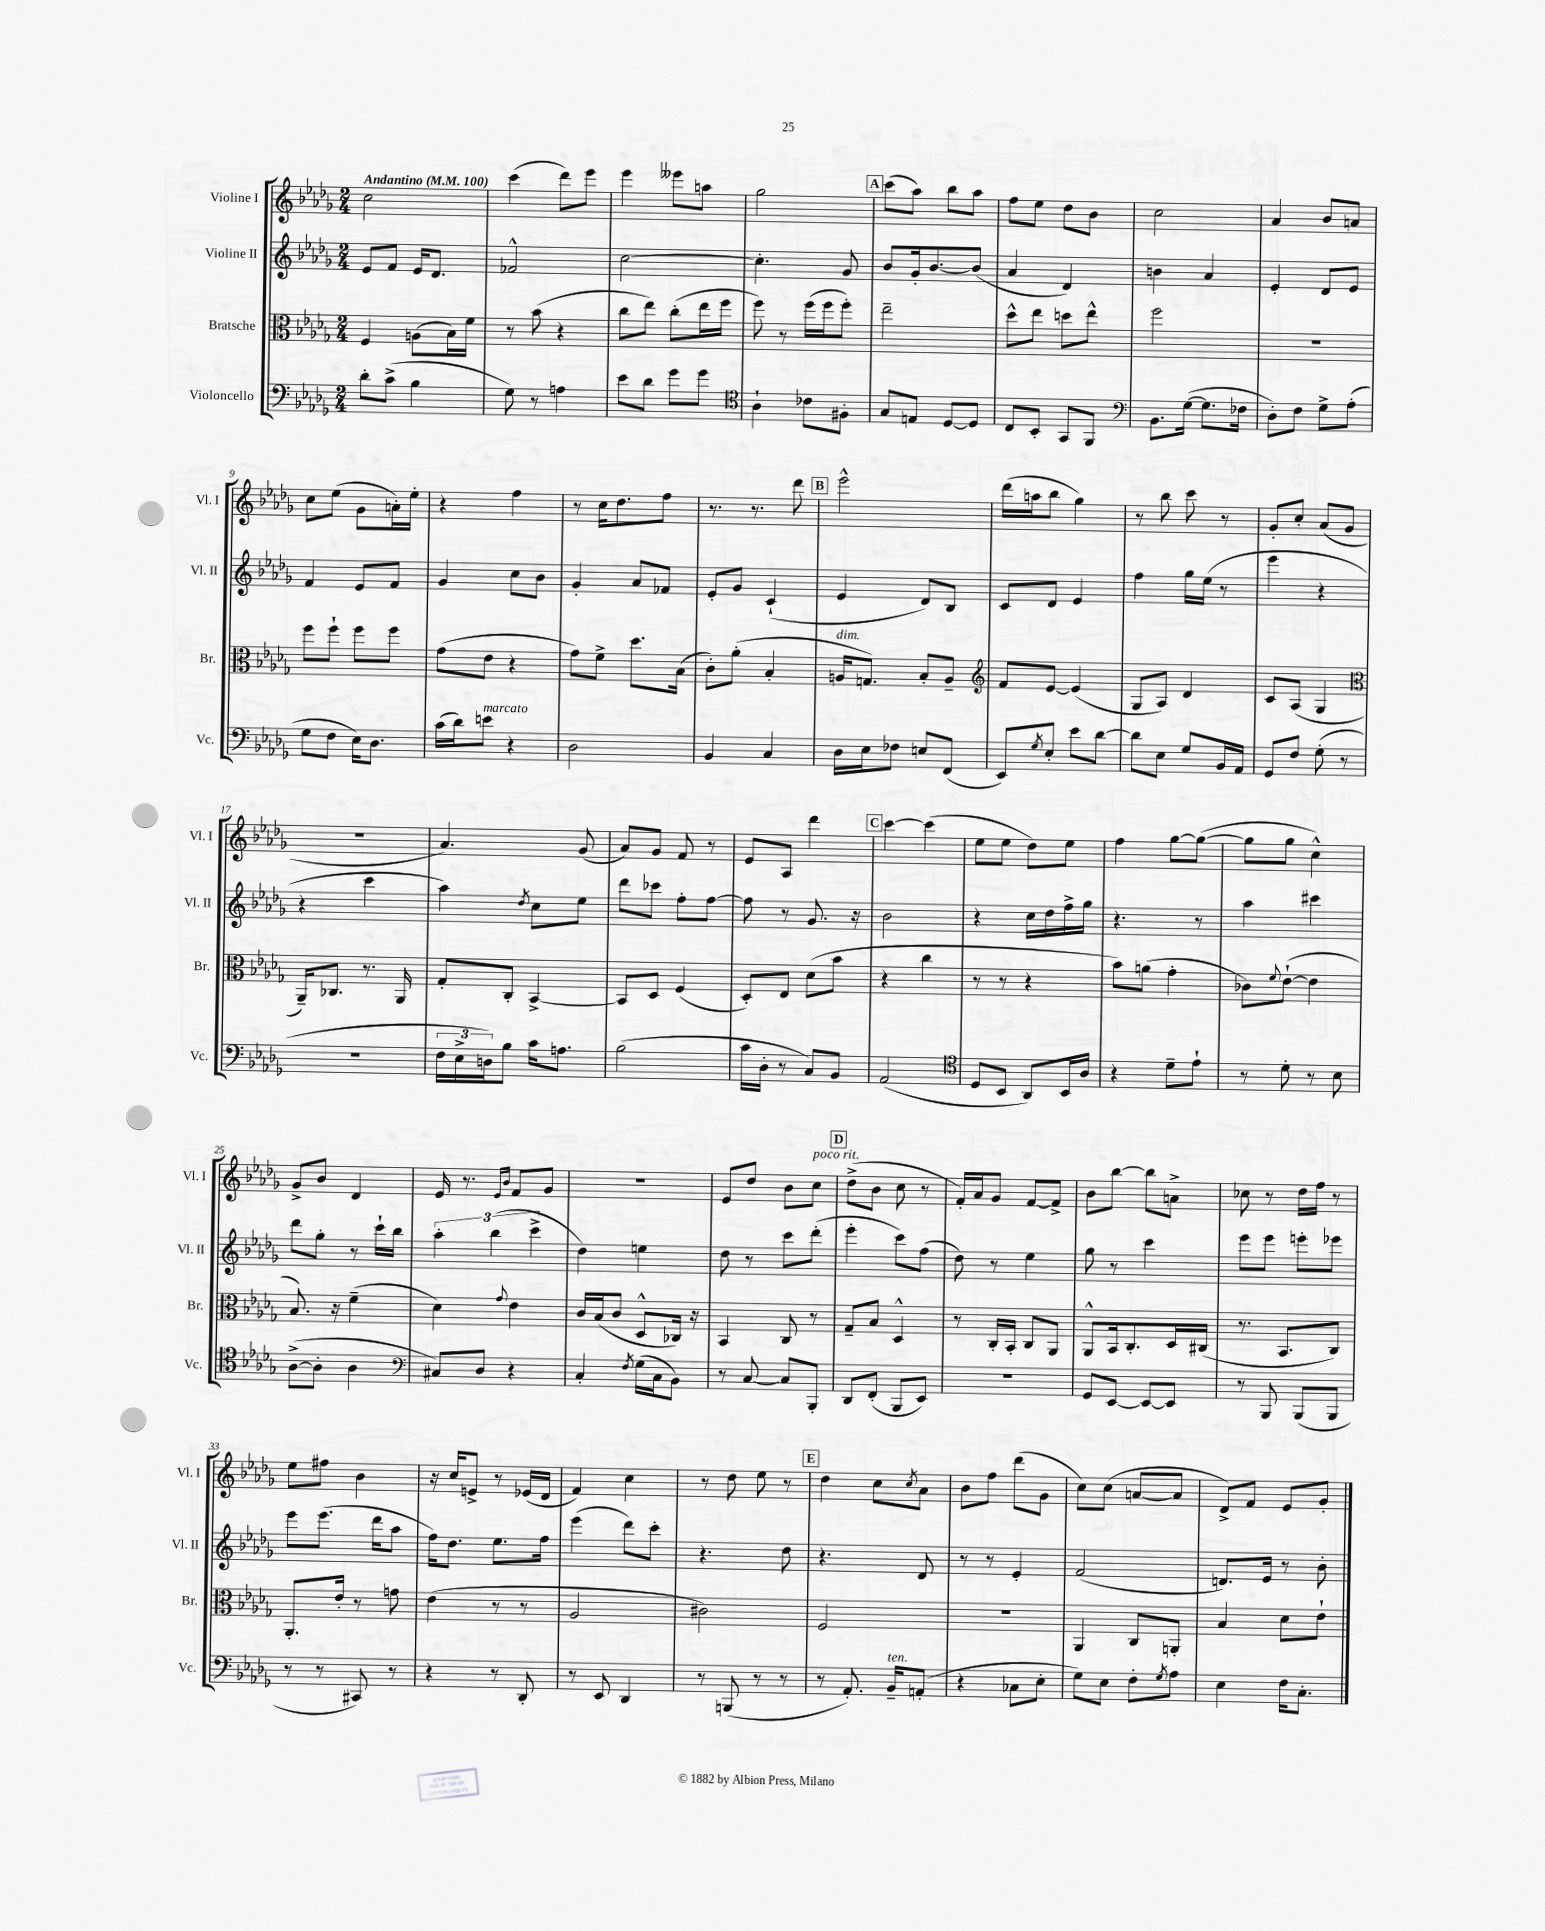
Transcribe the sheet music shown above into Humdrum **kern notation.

**kern	**kern	**kern	**kern
*part4	*part3	*part2	*part1
*staff4	*staff3	*staff2	*staff1
*I"Violoncello	*I"Bratsche	*I"Violine II	*I"Violine I
*I'Vc.	*I'Br.	*I'Vl. II	*I'Vl. I
*clefF4	*clefC3	*clefG2	*clefG2
*k[b-e-a-d-g-]	*k[b-e-a-d-g-]	*k[b-e-a-d-g-]	*k[b-e-a-d-g-]
*M2/4	*M2/4	*M2/4	*M2/4
*MM100	*MM100	*MM100	*MM100
=1	=1	=1	=1
!	!	!	!LO:TX:a:B:t=Andantino
8d-'\L	4F/	8e-/L	2cc\
(8c^\J	.	8f/J	.
4B-\	(8An\L	16e-/KL	.
.	.	8.d-/J	.
.	16B-\L)	.	.
.	16f\JJ	.	.
=2	=2	=2	=2
8G-\)	8r	2f-X^^/	(4ccc\
8r	(8b-\	.	.
4An\	4r	.	8ddd-\L)
.	.	.	8eee-\J
=3	=3	=3	=3
8e-\L	8cc\L	[2cc\	4eee-\
8d-\J	8ee-\J)	.	.
8g-\L	(8cc'\L	.	8eee--X\L
8g-\J	16ee-\L	.	8aan\J
.	16ff\JJ	.	.
=4	=4	=4	=4
*clefC4	*	*	*
4A-`\	8ff\)	4.cc'\]	2gg-\
.	8r	.	.
8c-X\L	(16ff\LL	.	.
.	16ff\J	.	.
8F#X'\J	8ff'\J)	8g-/	.
!!LO:REH:place=s1:t=A
=5	=5	=5	=5
8G-/L	2ee-~\	8b-/L	(8ccc\L
8En/J	.	16g-'/k	8aa-\J)
.	.	[8.b-/	.
[8D-/L	.	.	8bb-\L
8D-/J]	.	(8b-/J]	8aa-\J
=6	=6	=6	=6
8C/L	8dd-^^\L	4a-/	8ff\L
8BB-'/J	8ee-\J	.	8ee-\J
8GG-/L	8ddn\L	4d-/)	8dd-\L
8FF/J	8ee-^^\J	.	8b-\J
=7	=7	=7	=7
*clefF4	*	*	*
8.BB-\L	2ff\	4bn\	2cc\
([16G-\Jk	.	.	.
8.G-\L]	.	4a-/	.
16F-X\Jk	.	.	.
=8	=8	=8	=8
8D-'\L)	2r	4e-'/	4a-/
8F\J	.	.	.
8G-^\L	.	8d-/L	8b-/L
(8A-'\J	.	8e-/J	8an/J
!!LO:LB:g=z
=9	=9	=9	=9
8G-\L	8ff\L	4f/	8cc\L
8F\J	8ff`\J	.	(8ee-\J
16E-\KL)	8ff\L	8e-/L	8g-\L
8.D-\J	.	.	.
.	8ff\J	8f/J	16an'\L)
.	.	.	16ee-'\JJ
=10	=10	=10	=10
(16c\LL	(8g-\L	4g-/	4r
16d-\J)	.	.	.
!LO:TX:a:i:t=marcato	!	!	!
8en\J	8e-\J	.	.
4r	4r	8cc\L	4ff\
.	.	8b-\J	.
=11	=11	=11	=11
2D-\	8g-\L)	4g-'/	8r
.	8f^\J	.	16cc\KL
.	.	.	8.dd-\
.	8.dd-\L	8a-/L	.
.	.	8f-X/J	8ff\J
.	(16B-\Jk	.	.
=12	=12	=12	=12
4BB-/	8c'\L)	8e-'/L	8.r
.	(8a-'\J	8g-/J	.
.	.	.	8.r
4C/	4B-'/	(4c`/	.
.	.	.	8ddd-\
!!LO:REH:place=s1:t=B
=13	=13	=13	=13
!	!LO:TX:a:i:t=dim.	!	!
16D-\LL	16An/KL	4e-/	2eee-^^\
16E-\J	8.Gn/J)	.	.
8F-X\J	.	.	.
8En/L	8B-'/L	8d-/L)	.
(8FF/J	8A~/J	8B-/J	.
=14	=14	=14	=14
*	*clefG2	*	*
8EE-/L)	8f/L	8c/L	(16ddd-\LL
.	.	.	16aan\J
8qG-/	.	.	.
8E-'/J	[8e-/J	8d-/J	8bb-\J
8e-\L	(4e-/]	4e-/	4gg-\)
[8d-\J	.	.	.
=15	=15	=15	=15
8d-\L]	8G-/L	4ff\	8r
8E-\J	8A-/J)	.	8bb-\
8G-/L	4d-/	16gg-\LL	8ccc\
.	.	(16ee-\JJ	.
16BB-/L	.	8r	8r
16AA-/JJ	.	.	.
=16	=16	=16	=16
8GG-/L	8c/L	4eee-\	8g-'/L
8F/J	(8A-/J	.	8cc'/J
(8G-'\	4G-/	4r	(8a-/L
8r	.	.	8g-/J
!!LO:LB:g=z
=17	=17	=17	=17
*	*clefC3	*	*
2r	16AA-~/KL)	4r	2r
.	8.C-X/J	.	.
.	8.r	4ccc\	.
.	16AA-/	.	.
=18	=18	=18	=18
24F\LL	8G-'/L	4aa-\)	4.a-/)
24E-^\	.	.	.
24Dn\J)	.	.	.
8B-\J	8C'/J	.	.
.	.	8qdd-/	.
16c\KL	[4BB-^/	8cc\L	.
8.An\J	.	.	.
.	.	8ee-\J	(8g-/
=19	=19	=19	=19
(2B-\	8BB-/L]	8ddd-\L	8a-/L)
.	8D-/J	8ccc-X\J	8g-/J
.	(4F/	8ff'\L	8f/
.	.	[8ff\J	8r
=20	=20	=20	=20
16c\LL	8D-'/L)	8ff\]	8e-/L
16D-'\JJ	.	.	.
8r	8E-/J	8r	8A-/J
8C/L)	(8d-\L	8.g-/	4ddd-\
8BB-/J	8b-\J	.	.
.	.	16r	.
!!LO:REH:place=s1:t=C
=21	=21	=21	=21
(2AA-/	4r	2b-\	[4ccc\
.	4cc\	.	(4ccc\]
=22	=22	=22	=22
*clefC4	*	*	*
8D-/L	8r	4r	8ee-\L
8BB-/J	8r	.	8ee-\J
8AA-/L)	4r	16cc\LL	8dd-\L)
.	.	16dd-\	.
16BB-/L	.	16ff^\	8ee-\J
16A-/JJ	.	16gg-\JJ	.
=23	=23	=23	=23
4r	8b-\L)	4.r	4ff\
.	(8an\J	.	.
8d-~\L	4g-'\	.	[8gg-\L
8e-`\J	.	8r	(8gg-\J_
=24	=24	=24	=24
8r	8c-X\L)	4aa-\	8gg-\L]
.	8qqf/	.	.
8d-'\	([8e-`\J	.	8gg-\J
8r	4e-\]	4ccc#X\	4cc^^\)
8B-\	.	.	.
!!LO:LB:g=z
=25	=25	=25	=25
([8A-^\L	8.B-/)	8ddd-\L	8g-^/L
8A-'\J]	.	8gg-'\J	8b-/J
.	16r	.	.
4A-\	(4f~\	8r	4d-/
.	.	16ccc`\LL	.
.	.	16bb-\JJ	.
=26	=26	=26	=26
*clefF4	*	*	*
8C#X/L)	4d-\)	6aa-'\	16e-/
.	.	.	8.r
8D-/J	.	.	.
.	.	(6bb-\	.
.	.	.	16qqe-/LL
.	8qqg-/	.	16qqb-/JJ
4r	4e-\	.	8f/L
.	.	6ccc^\	.
.	.	.	8g-/J
=27	=27	=27	=27
4C'/	16c/LL	4dd-\)	2r
.	(16B-/J	.	.
.	8c/J	.	.
8qF/	.	.	.
(16G-\LL	8D-^^/L	4een\	.
16C\J	.	.	.
8BB-\J)	16C-X/Jk)	.	.
.	16r	.	.
=28	=28	=28	=28
8r	4BB-/	8dd-\	8e-/L
[8C/	.	8r	8dd-/J
8C/L]	8C/	8ccc\L	8b-\L
!	!	!	!LO:TX:a:i:t=poco rit.
8BBB-'/J	8r	(8ddd-'\J	8cc\J
!!LO:REH:place=s1:t=D
=29	=29	=29	=29
8DD-/L	8G-~/L	4eee-'\	(8dd-^\L
(8FF'/J	8B-/J	.	8b-\J
8BBB-/L	4D-^^/	8ccc\L)	8cc\
8EE-/J)	.	(8ff\J	8r
=30	=30	=30	=30
2r	8r	8dd-\)	16f'/LL)
.	.	.	16a-/J
.	16C'/LL	8r	8g-/J
.	16BB-'/JJ	.	.
.	8C/L	4ee-\	[8f/L
.	8AA-/J	.	8f^/J]
=31	=31	=31	=31
8GG-/L	8AA-^^/L	8gg-\	8b-\L
[8EE-/J	16BB-/k	8r	[8bb-\J
.	8.C'/	.	.
8EE-/L_	.	4ccc\	8bb-\L]
8EE-/J]	16D-/L	.	8an^\J
.	(16C#X/JJ	.	.
=32	=32	=32	=32
8r	8.r	8eee-\L	8cc-X\
8BBB-/	.	8eee-\J	8r
.	8.BB-/L	.	.
(8BBB-/L	.	8eeen'\L	16dd-\LL
.	.	.	16ff\JJ
8BBB-/J	8C/J)	8eee-X\J	8r
!!LO:LB:g=z
=33	=33	=33	=33
8r	8.AA-'/L	8eee-\L	8ee-\L
8r	.	(8.eee-\J	8ff#X\J
.	16e-'/Jk	.	.
8CC#X/)	8r	.	4b-\
.	.	16ddd-\KL	.
8r	8gn\	8aa-\J	.
=34	=34	=34	=34
4r	(4e-\	16ff\KL)	16r
.	.	8.dd-\J	16cc/KL
.	.	.	8en^/J
8r	8r	8.ee-\L	8r
8DD-'/	8r	.	(16e-X/LL
.	.	16ff\Jk	16d-/JJ
=35	=35	=35	=35
8r	2A-/	(4eee-\	4f/)
8EE-/	.	.	.
4DD-/	.	8ddd-\L)	4cc\
.	.	8ccc'\J	.
=36	=36	=36	=36
8r	2c#X\)	4.r	8r
(8BBBn/	.	.	8dd-\
8r	.	.	8ee-\
8r	.	8dd-\	8r
!!LO:REH:place=s1:t=E
=37	=37	=37	=37
8r	2F/	4.r	4dd-\
8.AA-'/)	.	.	.
.	.	.	8cc\L
!LO:TX:a:i:t=ten.	!	!	!
16BB-~/KL	.	.	.
.	.	.	8qcc/
(8AAn'/J	.	8d-/	8a-\J
=38	=38	=38	=38
4r	2r	8r	8b-\L
.	.	8r	8ff\J
8C-X\L	.	4e-'/	(8ddd-\L
8E-'\J	.	.	8g-\J
=39	=39	=39	=39
8G-\L)	4AA-/	(2f/	8cc\L)
8E-\J	.	.	(8cc\J
8F'\L	8C/L	.	[8an/L
8qG-/	.	.	.
8A-\J	8AAn'/J	.	8a/J]
=40	=40	=40	=40
4E-\	4B-/	8.dn/L)	8d-^/L)
.	.	.	8f/J
.	.	16e-/Jk	.
16F\KL	8d-\L	8r	8e-/L
8.C'\J	.	.	.
.	8e-`\J	8b-'\	8g-'/J
==	==	==	==
*-	*-	*-	*-
